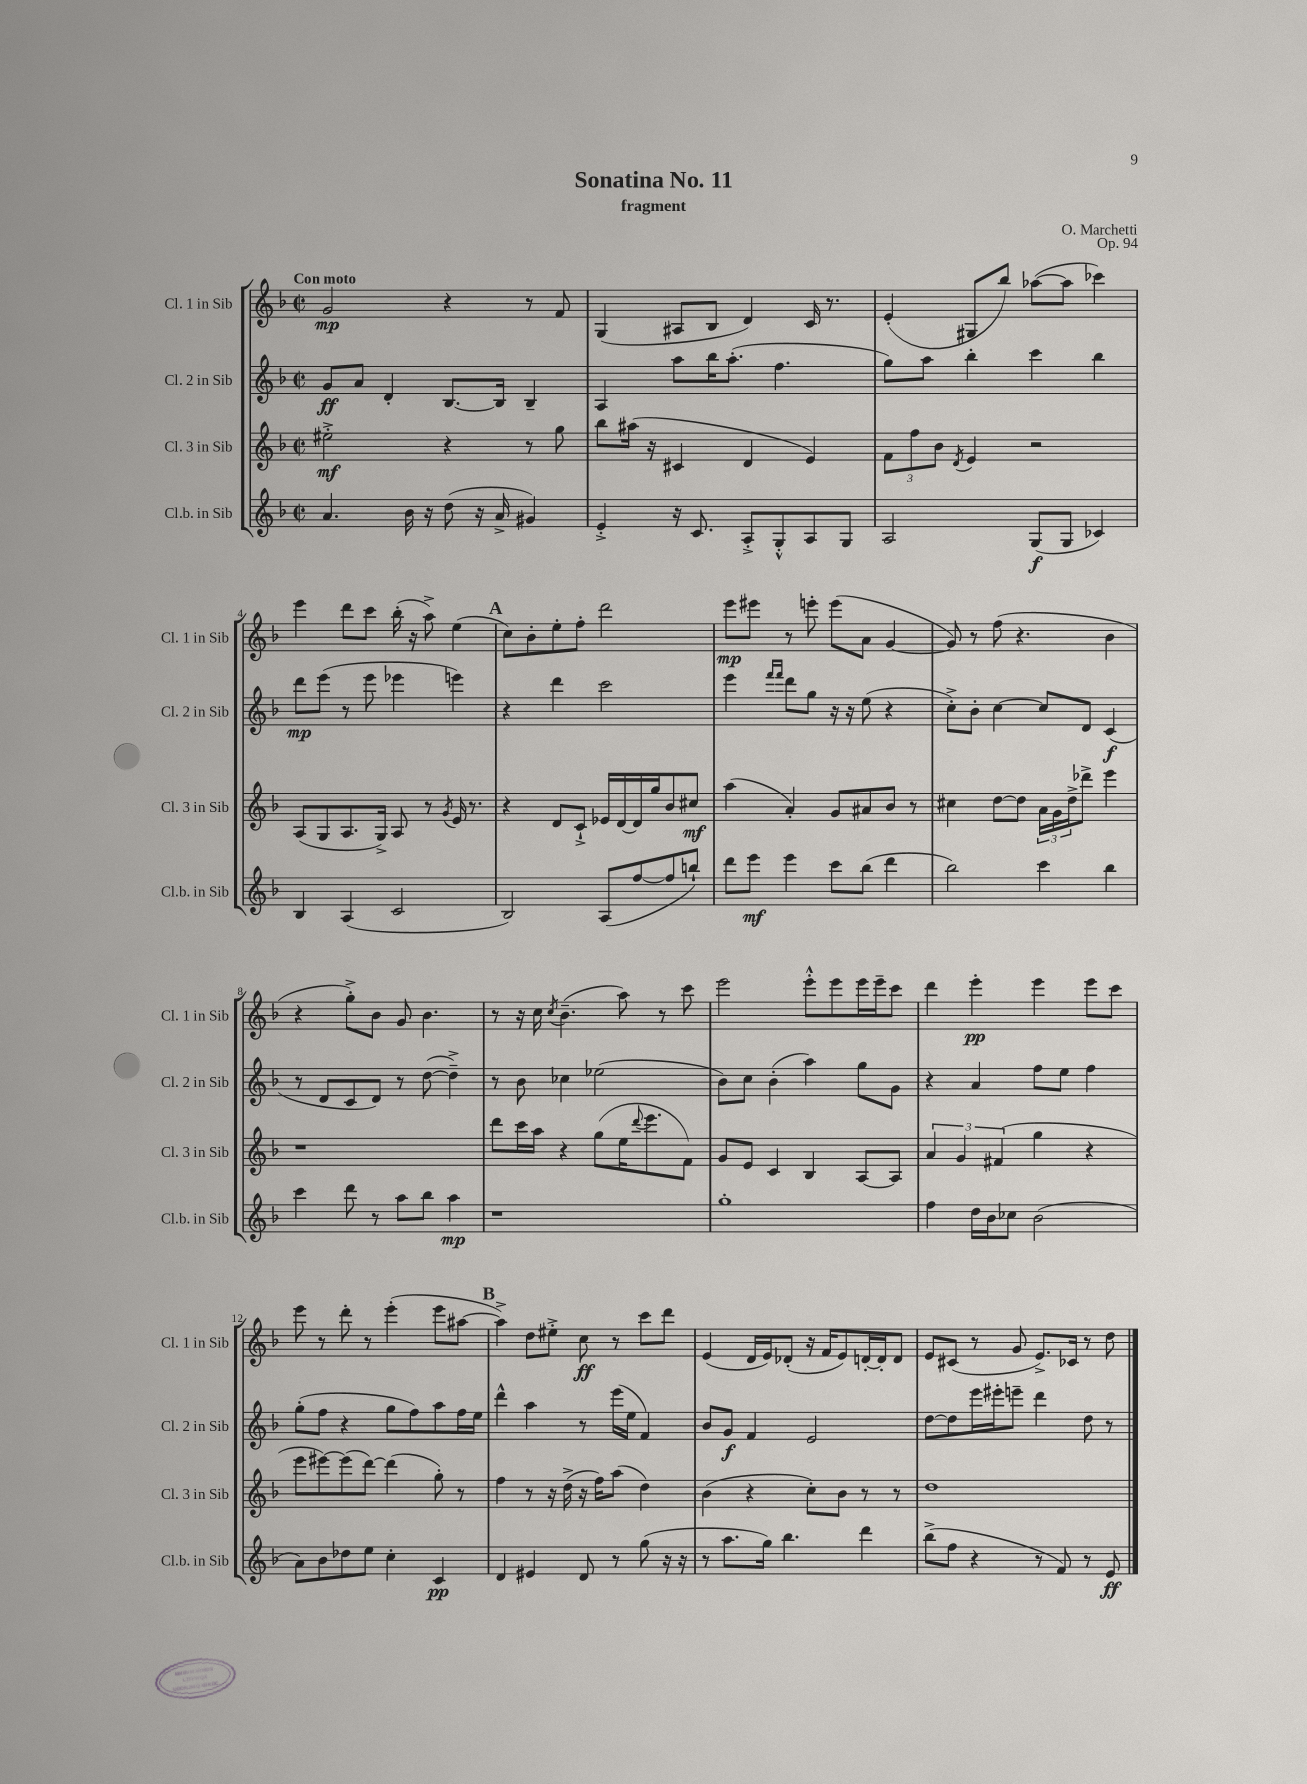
\header { title = "Sonatina No. 11" composer = "O. Marchetti" subtitle = "fragment" opus = "Op. 94" }
<<
\new StaffGroup <<
\new Staff = "s0" \with { instrumentName = "Cl. 1 in Sib" shortInstrumentName = "Cl. 1 in Sib" } {
    \clef treble \key f \major \defaultTimeSignature \time 2/2 \tempo "Con moto"
    g'2\mp r4 r8 f'8 |
    g4( ais8 bes8 d'4) c'16 r8. |
    e'4-.( gis8 bes''8) aes''8~( aes''8 ces'''4) |
    e'''4 d'''8 c'''8 bes''16-.( r16 a''8->) e''4( |
    \mark \markup { \bold "A" } c''8) bes'8-. e''8-. f''8-. d'''2 |
    e'''8\mp eis'''8 r8 e'''8-. e'''8( a'8 g'4~ |
    g'8) r8 f''8( r4. bes'4 |
    r4 g''8-.->) bes'8 g'8 bes'4. |
    r8 r16 c''16 \acciaccatura { c''8 } bes'4.--( a''8) r8 c'''8 |
    e'''2 e'''8-.-^ e'''8 e'''16 e'''16-- c'''8 |
    d'''4 e'''4-.\pp e'''4 e'''8 c'''8 |
    e'''8 r8 d'''8-. r8 e'''4-.( e'''8 ais''8~ |
    \mark \markup { \bold "B" } ais''4->) d''8 eis''8-.-> c''8\ff r8 c'''8 d'''8 |
    e'4( d'16 e'16) des'8-.( r16 f'16 e'8) d'16~-. d'16-. d'8 |
    e'8 cis'8( r8 g'8 e'8.->) ces'16 r8 d''8 \bar "|." |
}
\new Staff = "s1" \with { instrumentName = "Cl. 2 in Sib" shortInstrumentName = "Cl. 2 in Sib" } {
    \clef treble \key f \major \defaultTimeSignature \time 2/2
    g'8\ff a'8 d'4-. bes8.~ bes16 bes4-- |
    a4 a''8 bes''16 a''8.-.( f''4. |
    g''8) a''8 bes''4-. c'''4 bes''4 |
    d'''8\mp e'''8( r8 e'''8 ees'''4 e'''4) |
    \mark \markup { \bold "A" } r4 d'''4 c'''2 |
    e'''4 \grace { f'''16 f'''16 } d'''8 g''8 r16 r16 e''8( r4 |
    c''8-.->) bes'8-. c''4~ c''8 d'8 c'4\f( |
    r8 d'8 c'8 d'8) r8 d''8~( d''4--->) |
    r8 bes'8 ces''4 ees''2( |
    bes'8) c''8 bes'4-.( a''4) g''8 g'8 |
    r4 a'4 f''8 e''8 f''4 |
    g''8-.( f''8 r4 g''8 f''8) a''8 f''16 e''16 |
    \mark \markup { \bold "B" } d'''4-^ a''4 r8 e'''16( e''16 f'4) |
    bes'8 g'8\f f'4 e'2 |
    d''8~ d''8 e'''16 eis'''16-. e'''8-- d'''4 d''8 r8 \bar "|." |
}
\new Staff = "s2" \with { instrumentName = "Cl. 3 in Sib" shortInstrumentName = "Cl. 3 in Sib" } {
    \clef treble \key f \major \defaultTimeSignature \time 2/2
    eis''2-.->\mf r4 r8 g''8 |
    bes''8 ais''16( r16 cis'4 d'4 e'4) |
    \tuplet 3/2 { f'8 f''8 bes'8 } \acciaccatura { d'8 } e'4 r2 |
    a8( g8 a8. g16->) a8 r8 \acciaccatura { g'8 } e'16 r8. |
    \mark \markup { \bold "A" } r4 d'8 c'8-!-> ees'16 d'16~ d'16 g''16 bes'8 cis''8\mf |
    a''4( a'4-.) g'8 ais'8 bes'8 r8 |
    cis''4 d''8~ d''8 \tuplet 3/2 { a'16 g'16 d''16-> } des'''8-> e'''4 |
    r1 |
    d'''8 c'''16 a''16 r4 g''8( e''16 \appoggiatura { d'''8 } e'''8. f'8) |
    g'8 e'8 c'4 bes4 a8~ a8 |
    \tuplet 3/2 { a'4 g'4 fis'4( } g''4 r4 |
    e'''8 eis'''8~) eis'''8( d'''8~) d'''4( g''8-.) r8 |
    \mark \markup { \bold "B" } f''4 r8 r16 d''16->( r16 f''16) a''8( d''4) |
    bes'4( r4 c''8-.) bes'8 r8 r8 |
    d''1 \bar "|." |
}
\new Staff = "s3" \with { instrumentName = "Cl.b. in Sib" shortInstrumentName = "Cl.b. in Sib" } {
    \clef treble \key f \major \defaultTimeSignature \time 2/2
    a'4. bes'16 r16 d''8( r16 a'16-> gis'4) |
    e'4-.-> r16 c'8. a8-.-> g8-.-^ a8 g8 |
    a2 g8\f( g8 ces'4) |
    bes4 a4( c'2 |
    \mark \markup { \bold "A" } bes2) a8( f''8~ f''8 b''8-!) |
    d'''8 e'''8\mf e'''4 c'''8 bes''8( d'''4 |
    bes''2) c'''4 bes''4 |
    c'''4 d'''8 r8 a''8 bes''8 a''4\mp |
    r1 |
    g''1-. |
    f''4 d''16 bes'16 ces''8 bes'2( |
    a'8) bes'8 des''8 e''8 c''4-. c'4\pp |
    \mark \markup { \bold "B" } d'4 eis'4 d'8 r8 g''8( r16 r16 |
    r8 a''8. g''16) bes''4. d'''4 |
    bes''8->( f''8 r4 r8 f'8) r8 e'8\ff \bar "|." |
}
>>
>>
